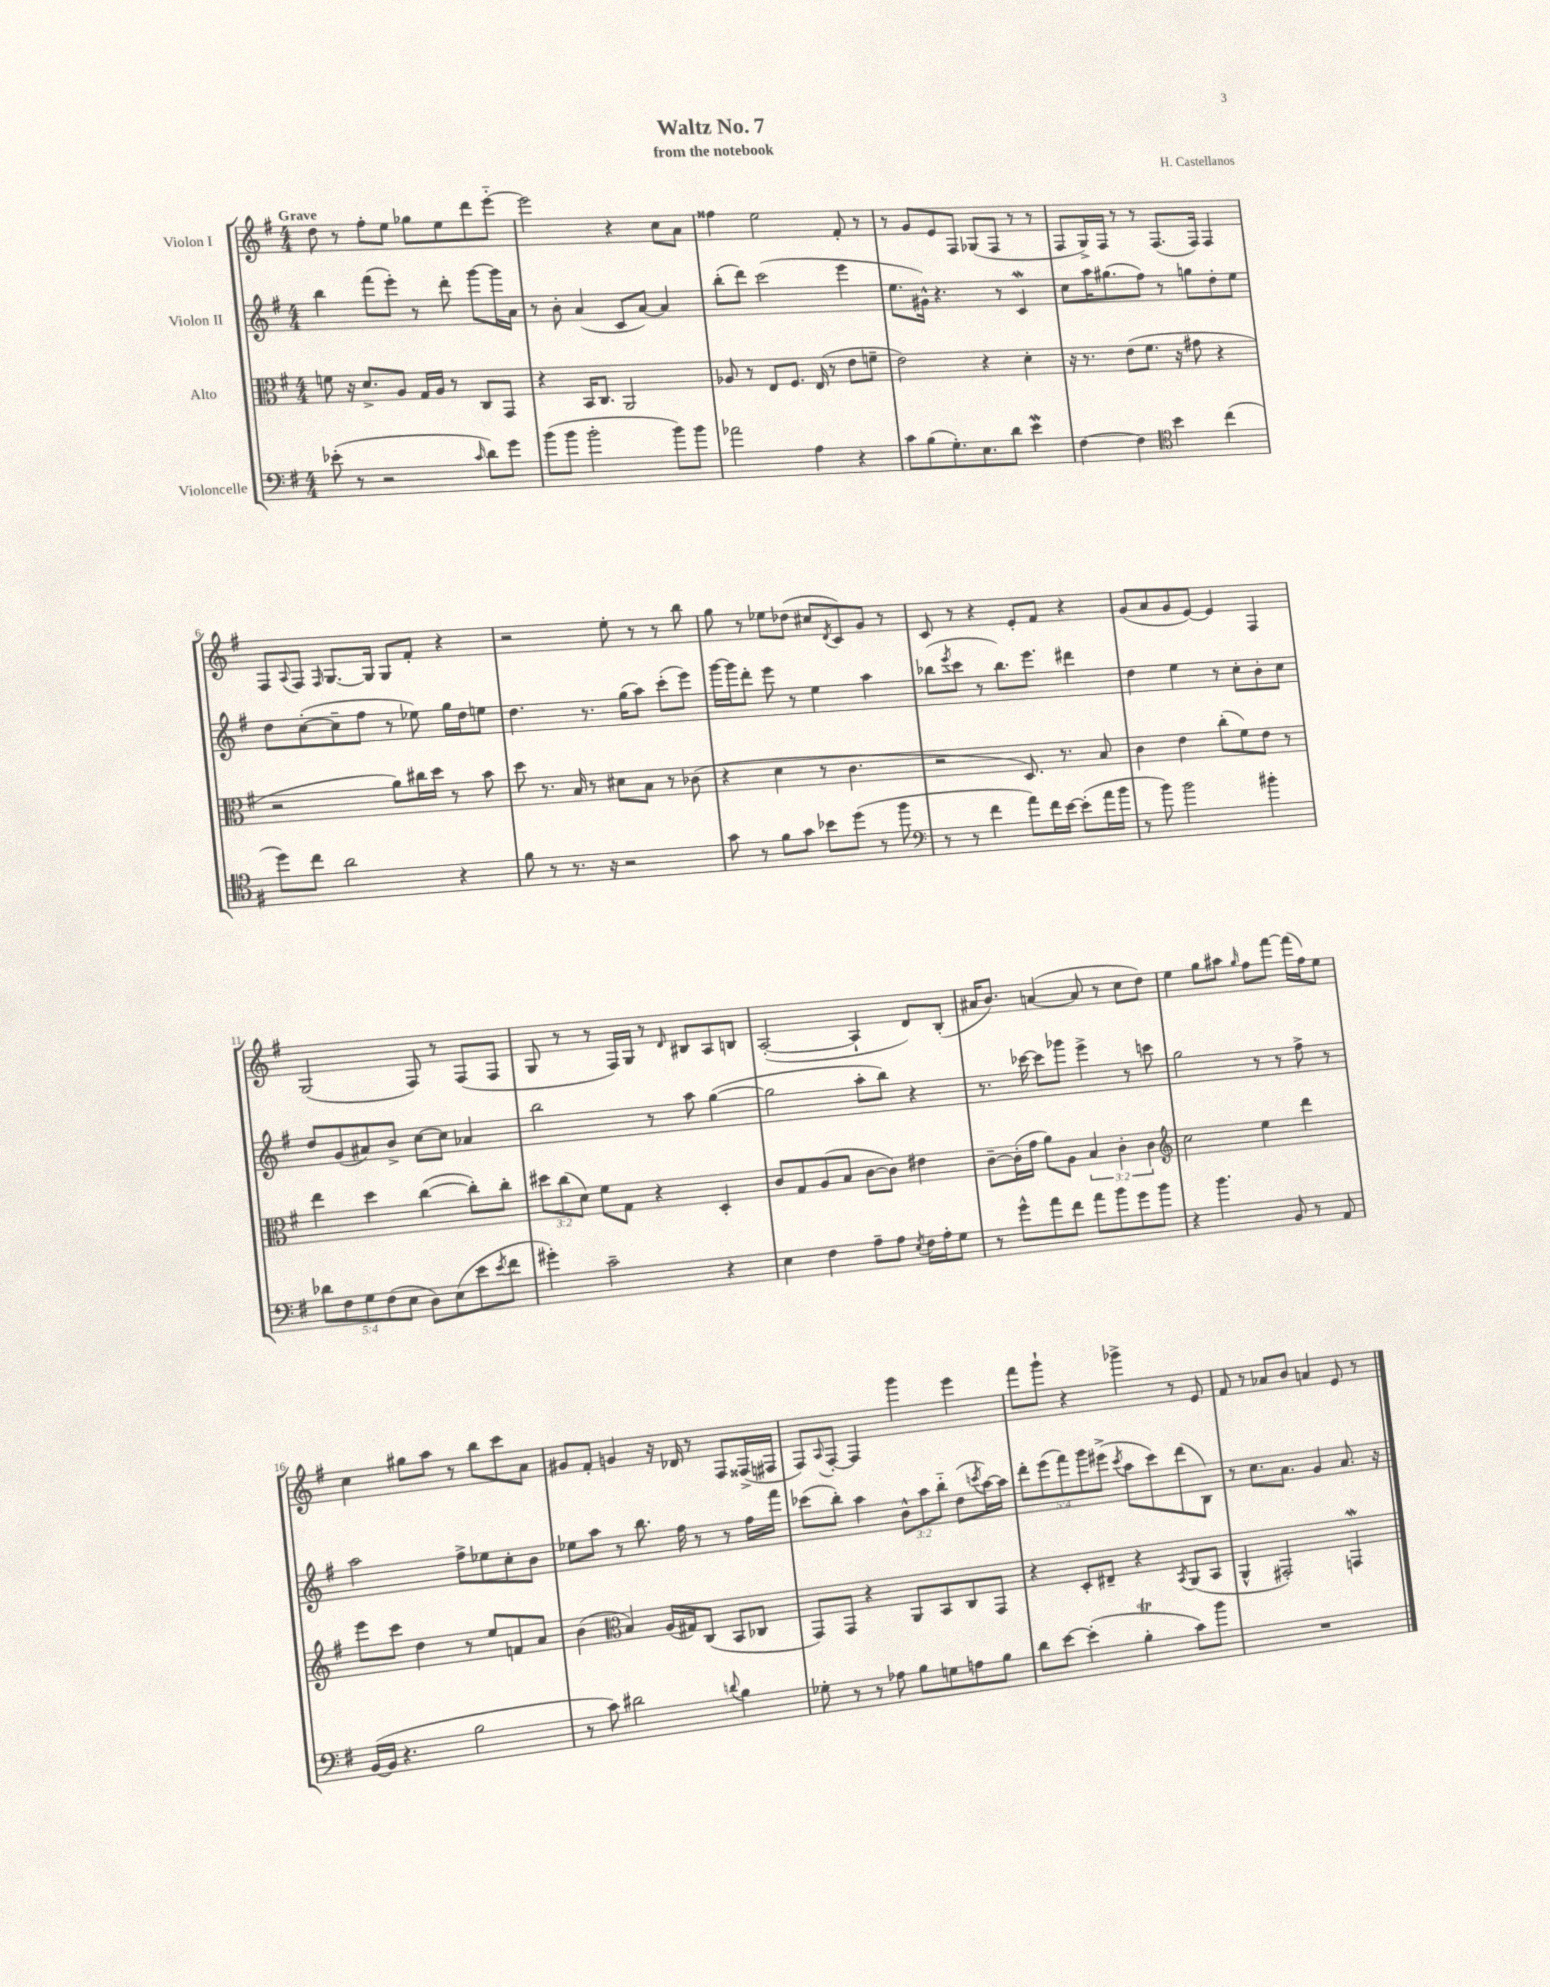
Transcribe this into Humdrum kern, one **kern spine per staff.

**kern	**kern	**kern	**kern
*staff4	*staff3	*staff2	*staff1
*clefF4	*clefC3	*clefG2	*clefG2
*k[f#]	*k[f#]	*k[f#]	*k[f#]
*M4/4	*M4/4	*M4/4	*M4/4
(8e-'	8f	4bb	8dd
8r	16r	.	8r
.	8.d^	.	.
2r	.	(8fff#	8ff#'
.	8A	8eee')	8ee
.	16G	8r	8gg-
.	16A	.	.
.	8r	8ddd'	8ee
16qqc	.	.	.
8d)	8C	[8ggg	8ddd
8g	8GG	16ggg]	[8eee'~
.	.	16a	.
=	=	=	=
(8b	4r	8r	2eee]
8b	.	8b'	.
2b'	16BB	(4a	.
.	8.C	.	.
.	2AA	8c	4r
.	.	[8a)	.
8b)	.	4a]	8cc
8b	.	.	8a
=	=	=	=
2a-	8A-	(8bb'	4ff##
.	8r	8ddd)	.
.	8E	(2ccc	2ee
.	8.F#	.	.
4A	.	.	.
.	(16E	.	.
.	8r	.	.
4r	8e	4eee	8f#'
.	8f~	.	8r
=	=	=	=
8c	2e)	8.ee	8r
(8B	.	.	8g
.	.	16g#^^)	.
8.G')	.	4.r	8e
.	.	.	8F#
8.E	.	.	.
.	4r	.	(8G-
8d	.	8r	8F#
4e	4d'	4c	8r
.	.	.	8r
=	=	=	=
[4F#	16r	8cc	8F#
.	8.r	.	.
.	.	16aa	16G^)
.	.	(8.gg#	16F#
4F#]	(8e	.	8r
.	8.f#	8ff#)	8r
*clefC4	*	*	*
4b	.	8r	(8.F#
.	16r	.	.
.	8g#	8gg	.
.	.	.	16F#)
(4cc	4r	8dd'	4F#
.	.	8ee	.
=	=	=	=
8dd)	2r	8dd	8F#
.	.	.	8qqA
8cc	.	([8cc'	8F#
.	.	.	16qqF#
2a	.	8cc~]	[8.G
.	.	8ff#	.
.	.	.	16G]
.	8a)	8r	8G
.	16cc#	8ee-)	8f#'
.	16dd	.	.
4r	8r	16gg	4r
.	.	16dd	.
.	8b	8ee	.
=	=	=	=
8f#	8dd	4.dd	2r
8r	8.r	.	.
8.r	.	.	.
.	16B	.	.
.	8r	8.r	.
16r	.	.	.
2r	8d#	.	8ee'
.	.	(16gg	.
.	8B	8aa)	8r
.	8r	(8ccc'	8r
.	(8c-	8eee)	8bb
=	=	=	=
8g	4r	[16ggg	8gg
.	.	16ggg]	.
8r	.	8ddd'	8r
8f#	4d	8eee	8ee-
8g	.	8r	(8dd-
8b-	8r	4ee	8cc#
.	.	.	8qd
(8dd	4.c	.	8c)
8r	.	4aa	8g
8ff#	.	.	8r
=	=	=	=
*clefF4	*	*	*
8r	2r	(8bb-	8c
.	.	8qeee	.
8r	.	8ccc	8r
4f#	.	8r	4r
.	.	8.bb-)	.
8a)	8.D)	.	8e'
.	.	8.eee	.
16f#	.	.	8f#
[16e	8.r	.	.
(8e']	.	4ddd#	4r
16a	8B	.	.
16b	.	.	.
=	=	=	=
8r	4c	4dd	(8g
8b)	.	.	8a
2b	4e	4ee	8g
.	.	.	[8e)
.	(8cc'	8r	4e]
.	8f#)	8cc'	.
4b#'	8e	8b'	4F#
.	8r	8cc	.
=	=	=	=
10d-	4ee	8dd	(2G
10F#	.	.	.
.	.	(8g	.
10G	.	.	.
.	4dd	8a#)	.
(10F#	.	.	.
.	.	8b^	.
10E	.	.	.
8D)	([4cc	[8cc	8F#)
(8E	.	8cc]	8r
8e	8cc'])	4a-	(8F#
8qe	.	.	.
8f#	8cc'	.	8F#
=	=	=	=
4g#')	12dd#	2bb	8G
.	(12cc	.	.
.	.	.	8r
.	12d)	.	.
2c~	8f#	.	8r
.	8G	.	16F#)
.	.	.	16G
.	4r	8r	8r
.	.	.	16qqd
.	.	8aa	8B#
4r	4D'	([4gg	8A
.	.	.	8B
=	=	=	=
4E	8c	2gg]	([2A'
.	8G	.	.
4F#	(8A	.	.
.	8B	.	.
8A~	[8c	8aa'	4A`]
8A	8c])	8bb)	.
8qE	.	.	.
16F#	4e#	4r	8d)
16A'	.	.	.
8G	.	.	(8B'
=	=	=	=
8r	[8c~	8.r	16a#
.	.	.	8.b)
8g^^	(16c']	.	.
.	16g	[16ccc-	.
8a	8a)	8ccc-]	([4a
8f#	8A	8ggg-	.
8a	6B	4eee^	8a]
8b	.	.	8r
.	6c'	.	.
8g	.	8r	8cc
.	6c	.	.
8b	.	8ccc	8dd)
=	=	=	=
*	*clefG2	*	*
4r	2cc	2gg	4ee
4.b	.	.	8gg
.	.	.	8aa#
.	.	.	16qqgg
.	4ee	8r	8ff#
8BB	.	8r	[8fff#
8r	4ddd	8ff#^	(16fff#]
.	.	.	16ff#)
8AA	.	8r	8ee
=	=	=	=
([16BB	8eee	2aa	4cc
16BB]	.	.	.
4.r	8ccc	.	.
.	4dd	.	8gg#
.	.	.	8aa
2B	8r	8ff#^	8r
.	8ee	8ee-	8bb
.	8f	8cc'	8ccc
.	8a	8b	8a
=	=	=	=
8r	(4b	8ee-	8g#
8c)	.	8aa	8f#'
*	*clefC3	*	*
2d#	4B)	8r	4g
.	.	8.bb	.
.	(16A	.	16r
.	16G#)	16ff#	16d-
.	(8C	8r	8r
8qqd	.	.	.
4B	8BB	8r	8F#
.	8C-	16ff#	(16F##^
.	.	16fff#	16F#
=	=	=	=
8G-'	8GG)	(8ccc-	8F#)
.	.	.	8qqA
8r	8GG	8bb')	[8F#'
8r	4r	4aa	4F#]
8A-	.	.	.
8B	8AA	12b^^	4ggg
.	.	12aa	.
8G	8BB	.	.
.	.	12bb'~	.
8A	8C	(8dd	4eee
.	.	8qccc	.
8B	8GG	[16aa)	.
.	.	16aa]	.
=	=	=	=
8d	4r	10ddd'	8fff#
.	.	(10eee	.
[8e	.	.	8ggg`
.	.	10fff#)	.
(4e']	8D'	.	4r
.	.	10ggg	.
.	8E#~	.	.
.	.	(10eee#^	.
.	.	8qccc	.
4B'	4r	8aa	4ggg-^
.	.	8ccc)	.
.	8qBB	.	.
8c)	(8AA	(8ddd	8r
8b	8BB	8B)	8e
=	=	=	=
1r	4AA^^	8r	8f#
.	.	8.cc	8r
.	2GG#')	.	8a-
.	.	8.a	.
.	.	.	8b
.	.	4g	4a
.	4GG	8.a	8e
.	.	.	8r
.	.	16r	.
==	==	==	==
*-	*-	*-	*-
